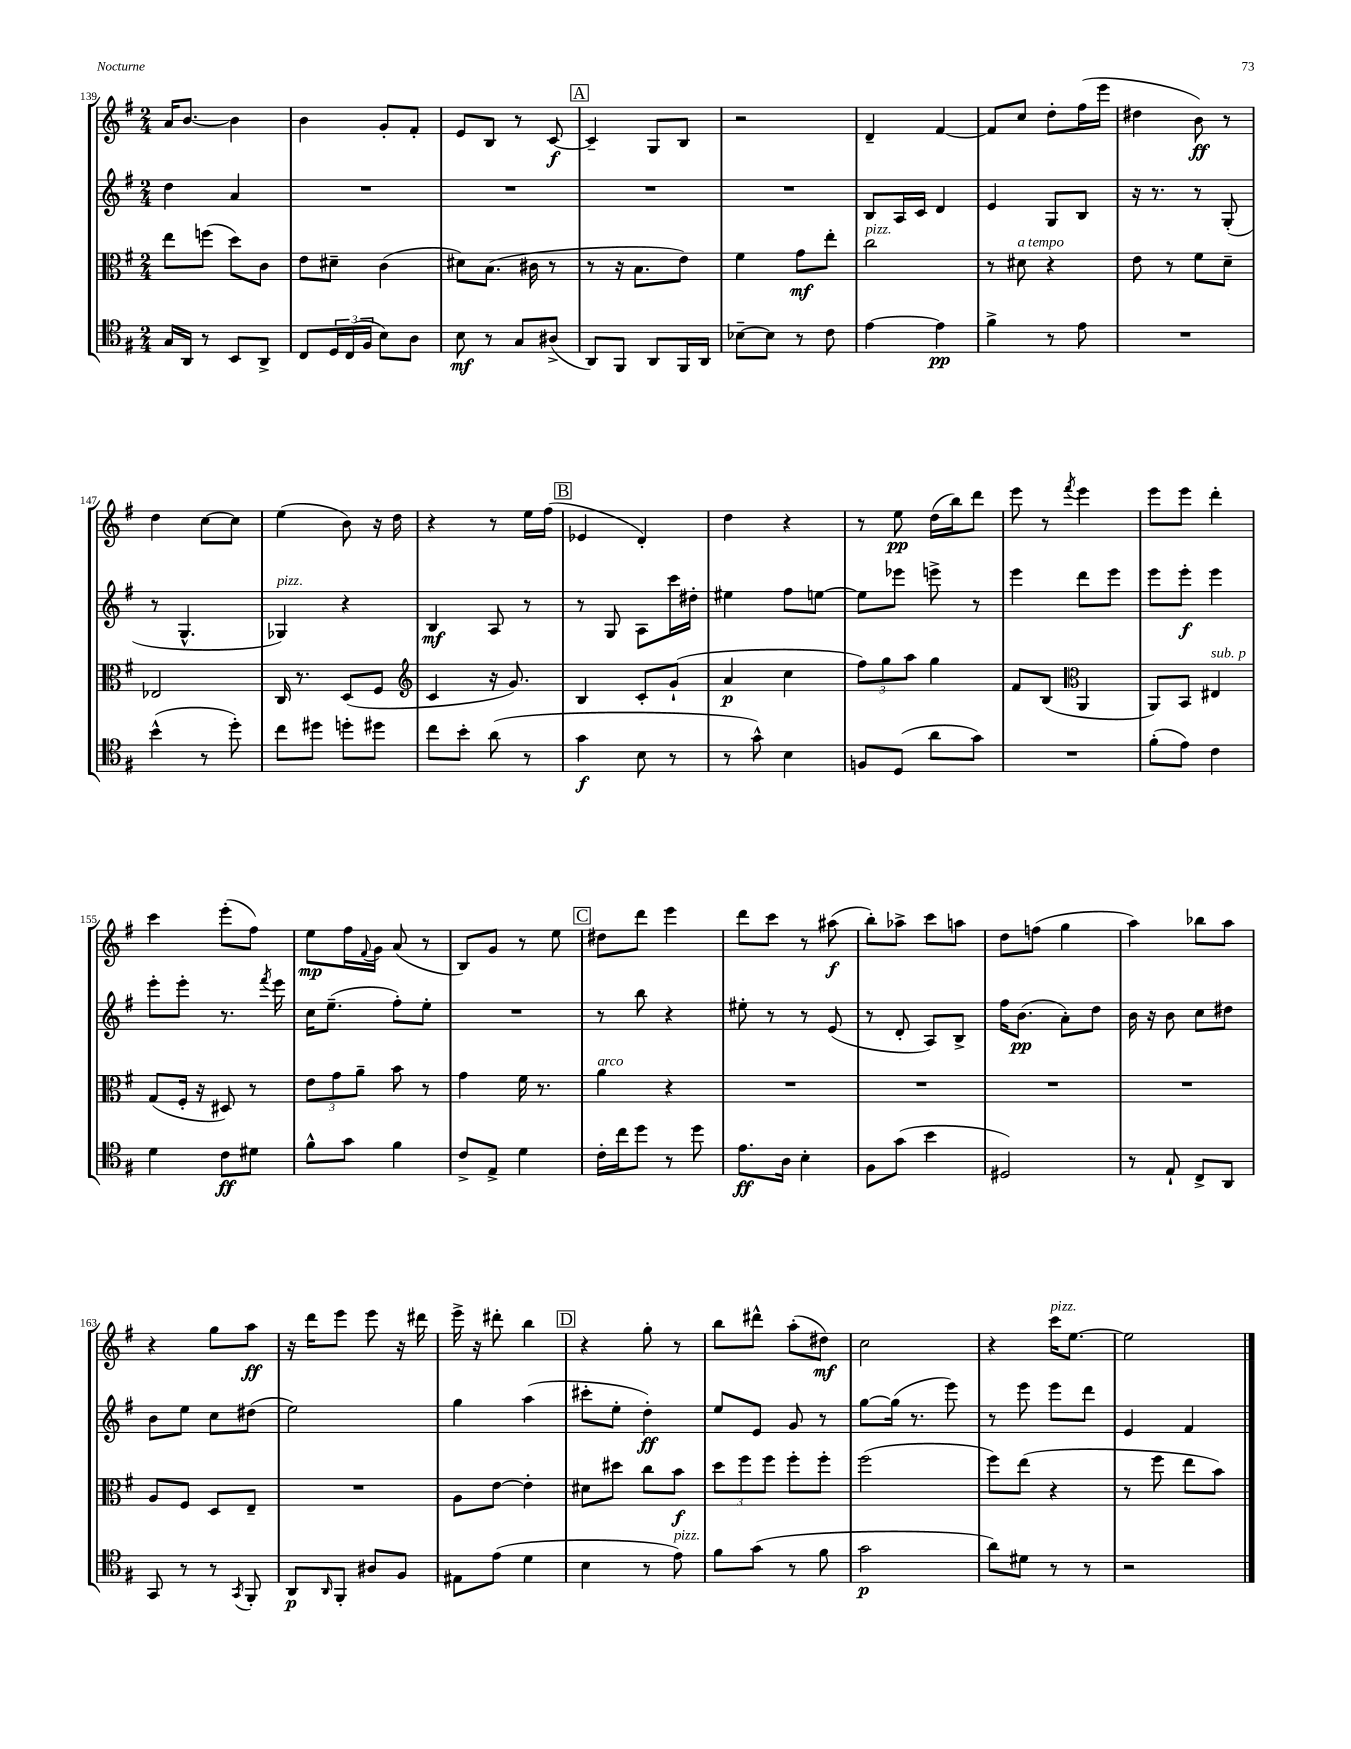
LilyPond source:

<<
\new StaffGroup <<
\new Staff = "s0" {
    \clef treble \key g \major \numericTimeSignature \time 2/4
    a'16 b'8.~ b'4 |
    b'4 g'8-. fis'8-. |
    e'8 b8 r8 c'8~\f |
    \mark \markup { \box "A" } c'4-- g8 b8 |
    r2 |
    d'4-- fis'4~ |
    fis'8 c''8 d''8-. fis''16( e'''16 |
    dis''4 b'8\ff) r8 |
    d''4 c''8~ c''8 |
    e''4( b'8) r16 d''16 |
    r4 r8 e''16 fis''16( |
    \mark \markup { \box "B" } ees'4 d'4-.) |
    d''4 r4 |
    r8 e''8\pp d''16( b''16) d'''8 |
    e'''8 r8 \acciaccatura { fis'''8 } e'''4 |
    e'''8 e'''8 d'''4-. |
    c'''4 e'''8-.( fis''8) |
    e''8\mp fis''16 \appoggiatura { fis'8 } g'16 a'8( r8 |
    b8) g'8 r8 e''8 |
    \mark \markup { \box "C" } dis''8 d'''8 e'''4 |
    d'''8 c'''8 r8 ais''8\f( |
    b''8-.) aes''8-> c'''8 a''8 |
    d''8 f''8( g''4 |
    a''4) bes''8 a''8 |
    r4 g''8 a''8\ff |
    r16 d'''16 e'''8 e'''8 r16 dis'''16 |
    e'''16-> r16 dis'''8-. b''4 |
    \mark \markup { \box "D" } r4 g''8-. r8 |
    b''8 dis'''8-^ a''8-.( dis''8\mf) |
    c''2 |
    r4 c'''16^\markup { \italic "pizz." } e''8.~ |
    e''2 \bar "|." |
}
\new Staff = "s1" {
    \clef treble \key g \major \numericTimeSignature \time 2/4
    d''4 a'4 |
    R2 |
    R2 |
    \mark \markup { \box "A" } R2 |
    R2 |
    b8 a16 c'16 d'4 |
    e'4 g8 b8 |
    r16 r8. r8 g8-.( |
    r8 g4.-^ |
    ges4^\markup { \italic "pizz." }) r4 |
    b4\mf a8 r8 |
    \mark \markup { \box "B" } r8 g8 a8 c'''16 dis''16-. |
    eis''4 fis''8 e''8~ |
    e''8 ees'''8 e'''8-> r8 |
    e'''4 d'''8 e'''8 |
    e'''8 e'''8-.\f e'''4 |
    e'''8-. e'''8-. r8. \acciaccatura { fis'''8 } e'''16 |
    c''16 e''8.--( fis''8-.) e''8-. |
    R2 |
    \mark \markup { \box "C" } r8 b''8 r4 |
    eis''8-. r8 r8 e'8( |
    r8 d'8-. a8) b8-> |
    fis''16 b'8.\pp( a'8-.) d''8 |
    b'16 r16 b'8 c''8 dis''8 |
    b'8 e''8 c''8 dis''8( |
    e''2) |
    g''4 a''4( |
    \mark \markup { \box "D" } cis'''8-. e''8-. d''4-.\ff) |
    e''8 e'8 g'8 r8 |
    g''8~ g''16( r8. e'''8) |
    r8 e'''8 e'''8 d'''8 |
    e'4 fis'4 \bar "|." |
}
\new Staff = "s2" {
    \clef alto \key g \major \numericTimeSignature \time 2/4
    e''8 f''8( d''8) c'8 |
    e'8 dis'8-- c'4( |
    dis'8) b8.( cis'16 r8 |
    \mark \markup { \box "A" } r8 r16 b8. e'8) |
    fis'4 g'8\mf e''8-. |
    c''2^\markup { \italic "pizz." } |
    r8 dis'8^\markup { \italic "a tempo" } r4 |
    e'8 r8 fis'8 d'8-- |
    ees2 |
    c16 r8. d8( fis8 |
    \clef treble c'4 r16 g'8.) |
    \mark \markup { \box "B" } b4 c'8-. g'8-!( |
    a'4\p c''4 |
    \tuplet 3/2 { fis''8) g''8 a''8 } g''4 |
    fis'8 b8( \clef alto a,4 |
    a,8) b,8 eis4^\markup { \italic "sub. p" } |
    g8( fis16-. r16 dis8) r8 |
    \tuplet 3/2 { e'8 g'8 a'8-- } b'8 r8 |
    g'4 fis'16 r8. |
    \mark \markup { \box "C" } a'4^\markup { \italic "arco" } r4 |
    R2 |
    R2 |
    R2 |
    R2 |
    a8 fis8 d8 e8-- |
    R2 |
    a8 e'8~ e'4-. |
    \mark \markup { \box "D" } dis'8 dis''8 c''8 b'8\f |
    \tuplet 3/2 { d''8 fis''8 fis''8 } fis''8-. fis''8-. |
    fis''2( |
    fis''8) e''8( r4 |
    r8 fis''8 e''8 b'8) \bar "|." |
}
\new Staff = "s3" {
    \clef tenor \key g \major \numericTimeSignature \time 2/4
    g16 a,16 r8 b,8 a,8-> |
    c8 \tuplet 3/2 { d16 c16( fis16 } b8) a8 |
    b8\mf r8 g8 ais8->( |
    \mark \markup { \box "A" } a,8) fis,8 a,8 fis,16 a,16 |
    bes8~-- bes8 r8 c'8 |
    e'4~ e'4\pp |
    fis'4-> r8 e'8 |
    R2 |
    b'4-^( r8 d''8-.) |
    c''8 dis''8 d''8-. dis''8 |
    c''8 b'8-. a'8( r8 |
    \mark \markup { \box "B" } g'4\f b8 r8 |
    r8 g'8-^) b4 |
    f8 d8( a'8 g'8) |
    R2 |
    fis'8-.( e'8) c'4 |
    d'4 c'8\ff dis'8 |
    fis'8-^ g'8 fis'4 |
    c'8-> e8-> d'4 |
    \mark \markup { \box "C" } c'16-. c''16 d''8 r8 d''8 |
    e'8.\ff a16 b4-. |
    fis8 g'8( b'4 |
    dis2) |
    r8 e8-! c8-> a,8 |
    g,8 r8 r8 \acciaccatura { g,8 } fis,8-. |
    a,8\p \grace { a,16 } fis,8-. ais8 fis8 |
    eis8 e'8( d'4 |
    \mark \markup { \box "D" } b4 r8 e'8^\markup { \italic "pizz." }) |
    fis'8 g'8( r8 fis'8 |
    g'2\p |
    a'8) dis'8 r8 r8 |
    r2 \bar "|." |
}
>>
>>
\layout { \context { \Score currentBarNumber = #139 } }
